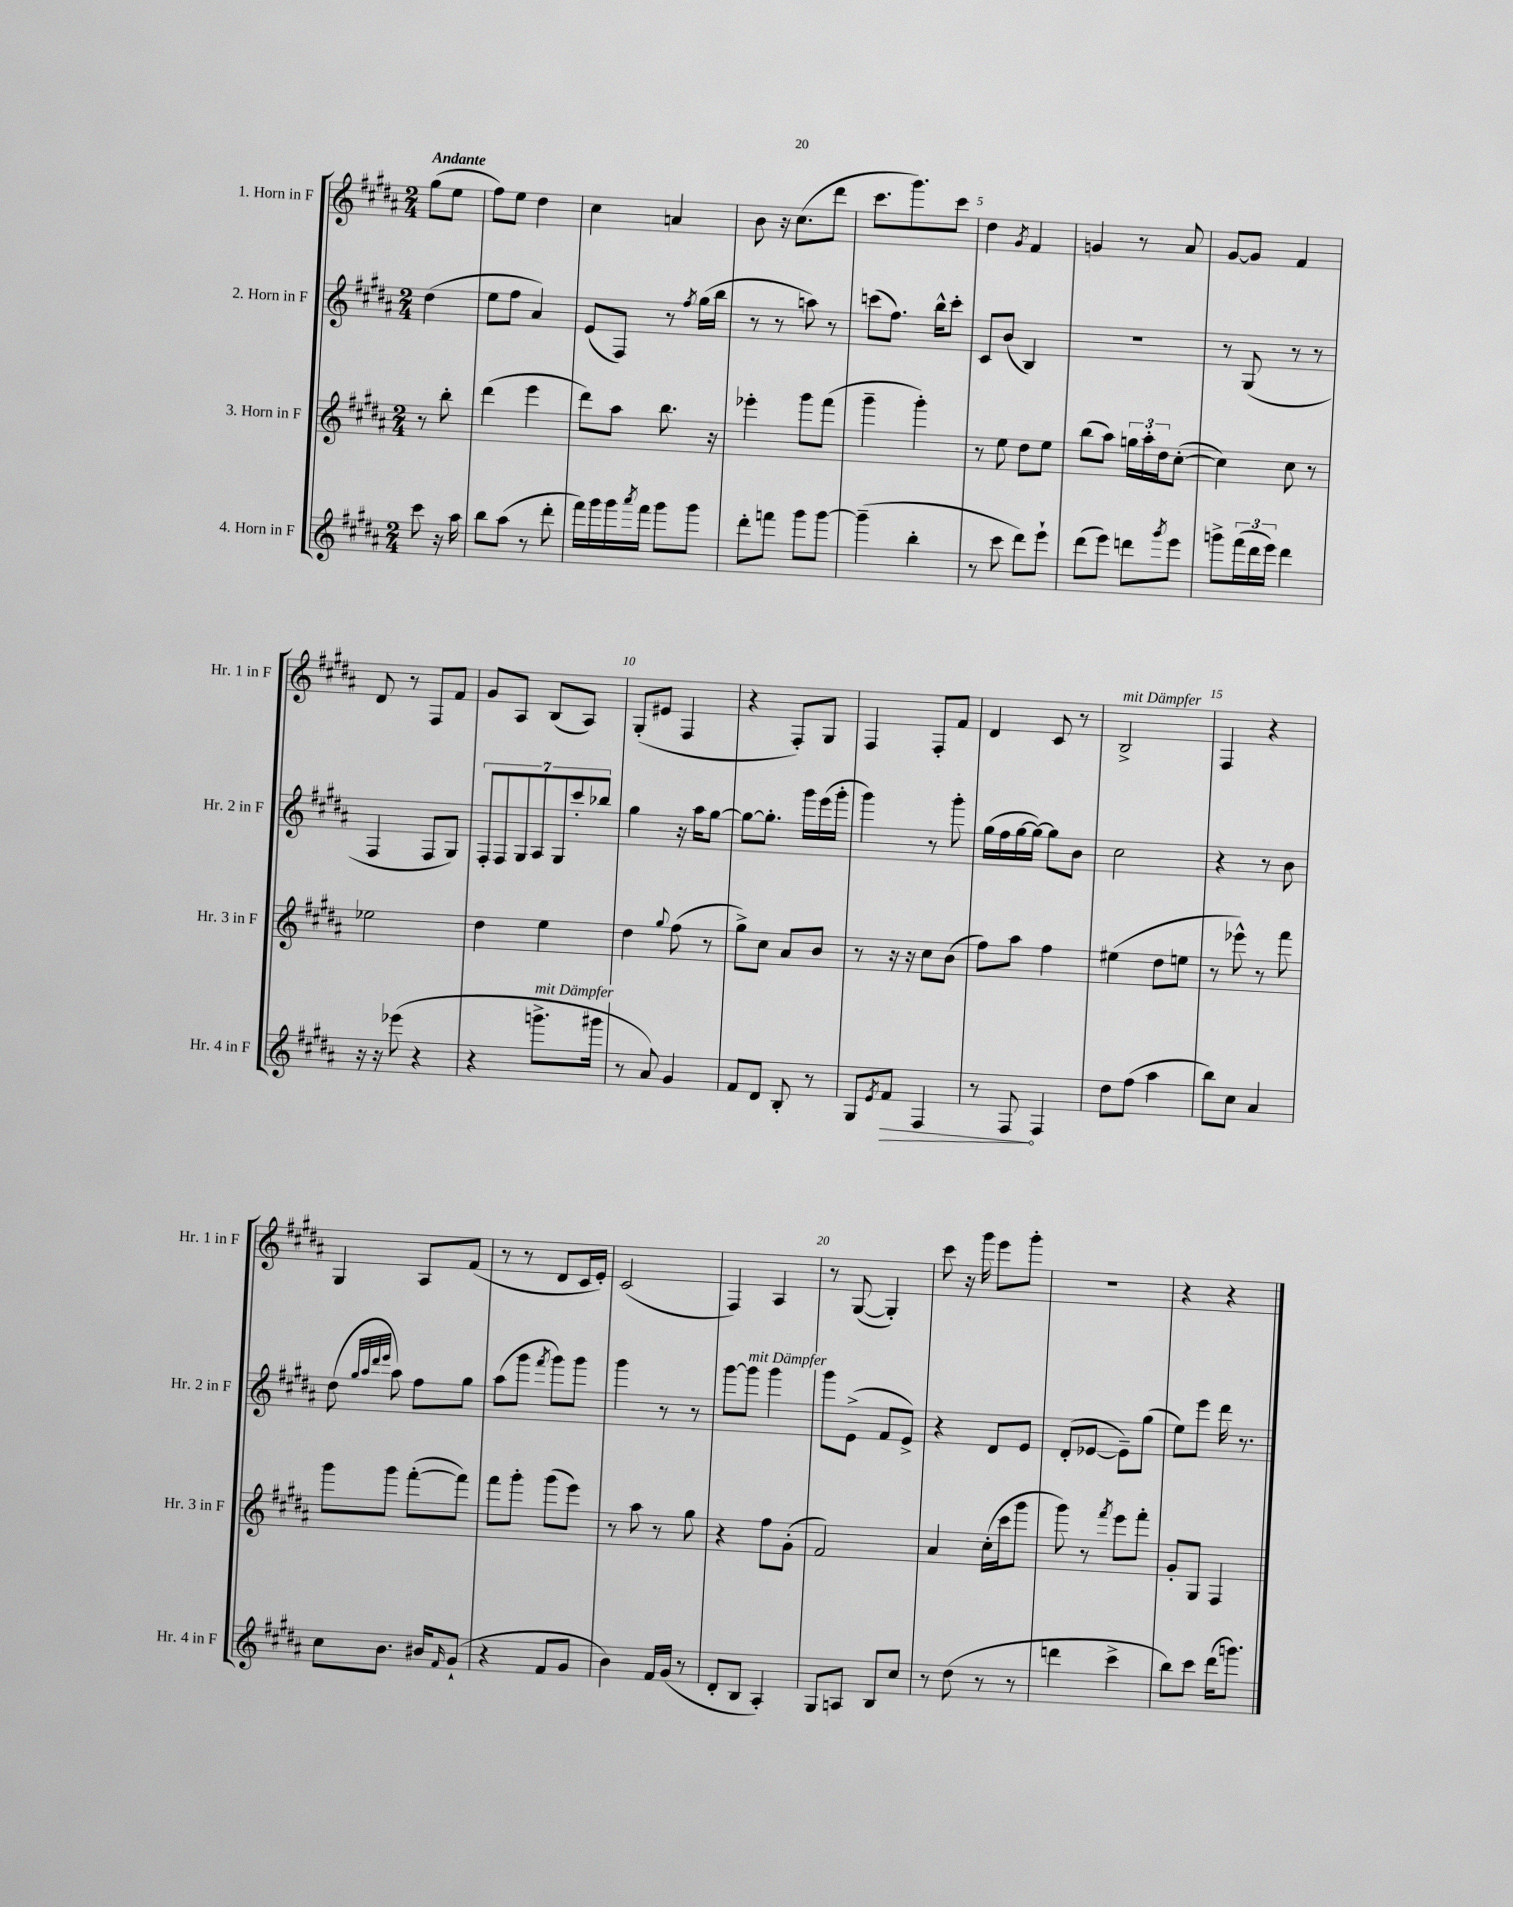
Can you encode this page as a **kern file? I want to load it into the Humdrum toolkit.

**kern	**dynam	**kern	**kern	**kern
*part4	*part4	*part3	*part2	*part1
*staff4	*staff4	*staff3	*staff2	*staff1
*I"4. Horn in F	*	*I"3. Horn in F	*I"2. Horn in F	*I"1. Horn in F
*I'Hr. 4 in F	*	*I'Hr. 3 in F	*I'Hr. 2 in F	*I'Hr. 1 in F
*clefG2	*	*clefG2	*clefG2	*clefG2
*k[f#c#g#d#a#]	*	*k[f#c#g#d#a#]	*k[f#c#g#d#a#]	*k[f#c#g#d#a#]
*M2/4	*	*M2/4	*M2/4	*M2/4
=	=	=	=	=
!	!	!	!	!LO:TX:a:B:t=Andante
8ccc#\	.	8r	(4dd#\	(8gg#\L
16r	.	8bb'\	.	8ee\J
16aa#\	.	.	.	.
=1	=1	=1	=1	=1
8bb\L	.	(4ddd#\	8ee\L	8ff#\L)
(8aa#\J	.	.	8ff#\J	8ee\J
8r	.	4eee\	4a#/)	4dd#\
8ddd#'\	.	.	.	.
=2	=2	=2	=2	=2
16fff#\LL)	.	8ddd#\L)	(8e/L	4cc#\
16ggg#\	.	.	.	.
16ggg#\	.	8aa#\J	8F#/J)	.
8qaaa#/	.	.	.	.
16fff#\JJ	.	.	.	.
8ggg#\L	.	8.bb\	8r	4an/
.	.	.	8qff#/	.
8ggg#\J	.	.	(16gg#\LL	.
.	.	16r	16bb\JJ	.
=3	=3	=3	=3	=3
8ddd#'\L	.	4eee-X'\	8r	8b\
8fffn\J	.	.	8r	16r
.	.	.	.	(8.cc#\L
8ggg#\L	.	8ggg#\L	8aan\)	.
[8ggg#\J	.	(8fff#\J	8r	8ddd#\J
=4	=4	=4	=4	=4
(4ggg#~\]	.	4ggg#~\	(8cccn\L	8.ccc#\L
.	.	.	8.ff#\J)	.
.	.	.	.	8.ggg#\)
4bb'\	.	4ggg#'\)	.	.
.	.	.	16bb^^\KL	.
.	.	.	8ccc'\J	8ccc#\J
=5	=5	=5	=5	=5
8r	.	8r	8c#/L	4dd#\
8ccc#\	.	8ee\	(8b/J	.
.	.	.	.	8qg#/
8ddd#\L)	.	8dd#\L	4B/)	4f#/
8eee`\J	.	8ee\J	.	.
=6	=6	=6	=6	=6
(8ddd#\L	.	(8bb\L	2r	4gn/
8eee\J)	.	8aa#\J)	.	.
8dddn\L	.	24ggn\LL	.	8r
.	.	24aa#'\	.	.
.	.	24dd#\J	.	.
8qggg#/	.	.	.	.
8eee\J	.	([8cc#'\J	.	8a#/
=7	=7	=7	=7	=7
8gggn^\L	.	4cc#\])	8r	[8g#/L
(24fff#\L	.	.	(8G#/	8g#/J]
24ddd#\	.	.	.	.
24eee\JJ)	.	.	.	.
4ddd#\	.	8cc#\	8r	4f#/
.	.	8r	8r	.
!!LO:LB:g=z
=8	=8	=8	=8	=8
16r	.	2ee-X\	4F#/	8d#/
16r	.	.	.	.
(8eee-X\	.	.	.	8r
4r	.	.	8F#/L	8F#/L
.	.	.	8G#/J)	8f#/J
=9	=9	=9	=9	=9
4r	.	4dd#\	14F#'/L	8g#/L
.	.	.	14F#/	.
.	.	.	.	8A#/J
.	.	.	14G#/	.
.	.	.	14A#/	.
!LO:TX:a:i:t=mit Dämpfer	!	!	!	!
8.gggn^\L	.	4ee\	.	(8B/L
.	.	.	14G#/	.
.	.	.	14ccc#'/	.
.	.	.	.	8A#/J)
.	.	.	14bb-X/J	.
16ggg#X\Jk	.	.	.	.
=10	=10	=10	=10	=10
8r	.	4dd#\	4gg#\	(8G#'/L
8a#/)	.	.	.	8e#X/J
.	.	8qqgg#/	.	.
4g#/	.	(8ff#\	16r	4F#/
.	.	.	16aa#\KL	.
.	.	8r	[8gg#\J	.
=11	=11	=11	=11	=11
8f#/L	.	8gg#^\L)	8gg#\L_	4r
8d#/J	.	8cc#\J	8.gg#'\J]	.
8B'/	.	8a#/L	.	8F#'/L)
.	.	.	16ggg#\LL	.
8r	.	8b/J	(16eee\	8G#/J
.	.	.	16ggg#'\JJ	.
=12	=12	=12	=12	=12
8G#/L	.	8r	4ggg#\)	4F#/
8qe/	.	.	.	.
!	!LO:HP:b	!	!	!
8f#/J	>	16r	.	.
.	.	16r	.	.
4F#/	.	8cc#\L	8r	8F#'/L
.	.	(8b\J	8ggg#'\	8f#/J
=13	=13	=13	=13	=13
8r	.	8ff#\L)	(16gg#\LL	4d#/
.	.	.	16ff#\	.
8F#/	.	8aa#\J	[16gg#\	.
.	.	.	16gg#\JJ_)	.
4F#/	]	4ff#\	8gg#\L]	8c#/
.	.	.	8b\J	8r
=14	=14	=14	=14	=14
!	!	!	!	!LO:TX:a:i:t=mit Dämpfer
8dd#\L	.	(4ee#X\	2cc#\	2B^/
(8ff#\J	.	.	.	.
4aa#\	.	8dd#\L	.	.
.	.	8een\J	.	.
=15	=15	=15	=15	=15
8bb\L)	.	8r	4r	4F#/
8cc#\J	.	8eee-X^^\)	.	.
4a#/	.	8r	8r	4r
.	.	8fff#\	8b\	.
!!LO:LB:g=z
=16	=16	=16	=16	=16
8cc#\L	.	8ggg#\L	(8dd#\	4G#/
.	.	.	32qqgg#/LLL	.
.	.	.	32qqaa#/	.
.	.	.	32qqddd#/	.
.	.	.	32qqeee/JJJ	.
8.b\J	.	8ggg#\J	8aa#\)	.
.	.	([8fff#'\L	8ff#\L	8A#/L
16b#X/KL	.	.	.	.
16qqf#/	.	.	.	.
(8g#`/J	.	8fff#\J])	8gg#\J	(8f#/J
=17	=17	=17	=17	=17
4r	.	8fff#\L	(8aa#\L	8r
.	.	8ggg#'\J	8ggg#\J	8r
.	.	.	8qfff#/	.
8f#/L	.	(8ggg#\L	8ggg#\L)	8d#/L
8g#/J	.	8eee\J)	8ggg#\J	16c#/L
.	.	.	.	16e'/JJ)
=18	=18	=18	=18	=18
4b\)	.	8r	4ggg#\	(2c#/
.	.	8aa#\	.	.
16f#/LL	.	8r	8r	.
(16g#/JJ	.	.	.	.
8r	.	8gg#\	8r	.
=19	=19	=19	=19	=19
8d#'/L	.	4r	[8ggg#\L	4F#/)
!	!	!	!LO:TX:a:i:t=mit Dämpfer	!
8B/J	.	.	8ggg#\J]	.
4A#'/)	.	8ff#\L	4ggg#\	4A#/
.	.	(8g#'\J	.	.
=20	=20	=20	=20	=20
8G#/L	.	2f#/)	8ggg#\L	8r
8An/J	.	.	(8e^\J	([8G#/
8B/L	.	.	8f#/L	4G#'/])
8cc#/J	.	.	8e^/J)	.
=21	=21	=21	=21	=21
8r	.	4a#/	4r	8ccc#\
(8dd#\	.	.	.	16r
.	.	.	.	16ggg#\
8r	.	(16cc#'\LL	8d#/L	8eee\L
.	.	16ccc#\J	.	.
8r	.	8ggg#\J	8e/J	8ggg#'\J
=22	=22	=22	=22	=22
4dddn\	.	8ggg#\)	(8d#'/L	2r
.	.	8r	[8e-X/J	.
.	.	8qfff#/	.	.
4ccc#^\	.	8eee\L	8e-~\L])	.
.	.	8fff#'\J	(8gg#\J	.
=23	=23	=23	=23	=23
8bb\L)	.	8g#'/L	8ee\L)	4r
8ccc#\J	.	8G#/J	8eee\J	.
(16ddd#\KL	.	4F#/	16ddd#\	4r
8.gggn\J)	.	.	8.r	.
==	==	==	==	==
*-	*-	*-	*-	*-
